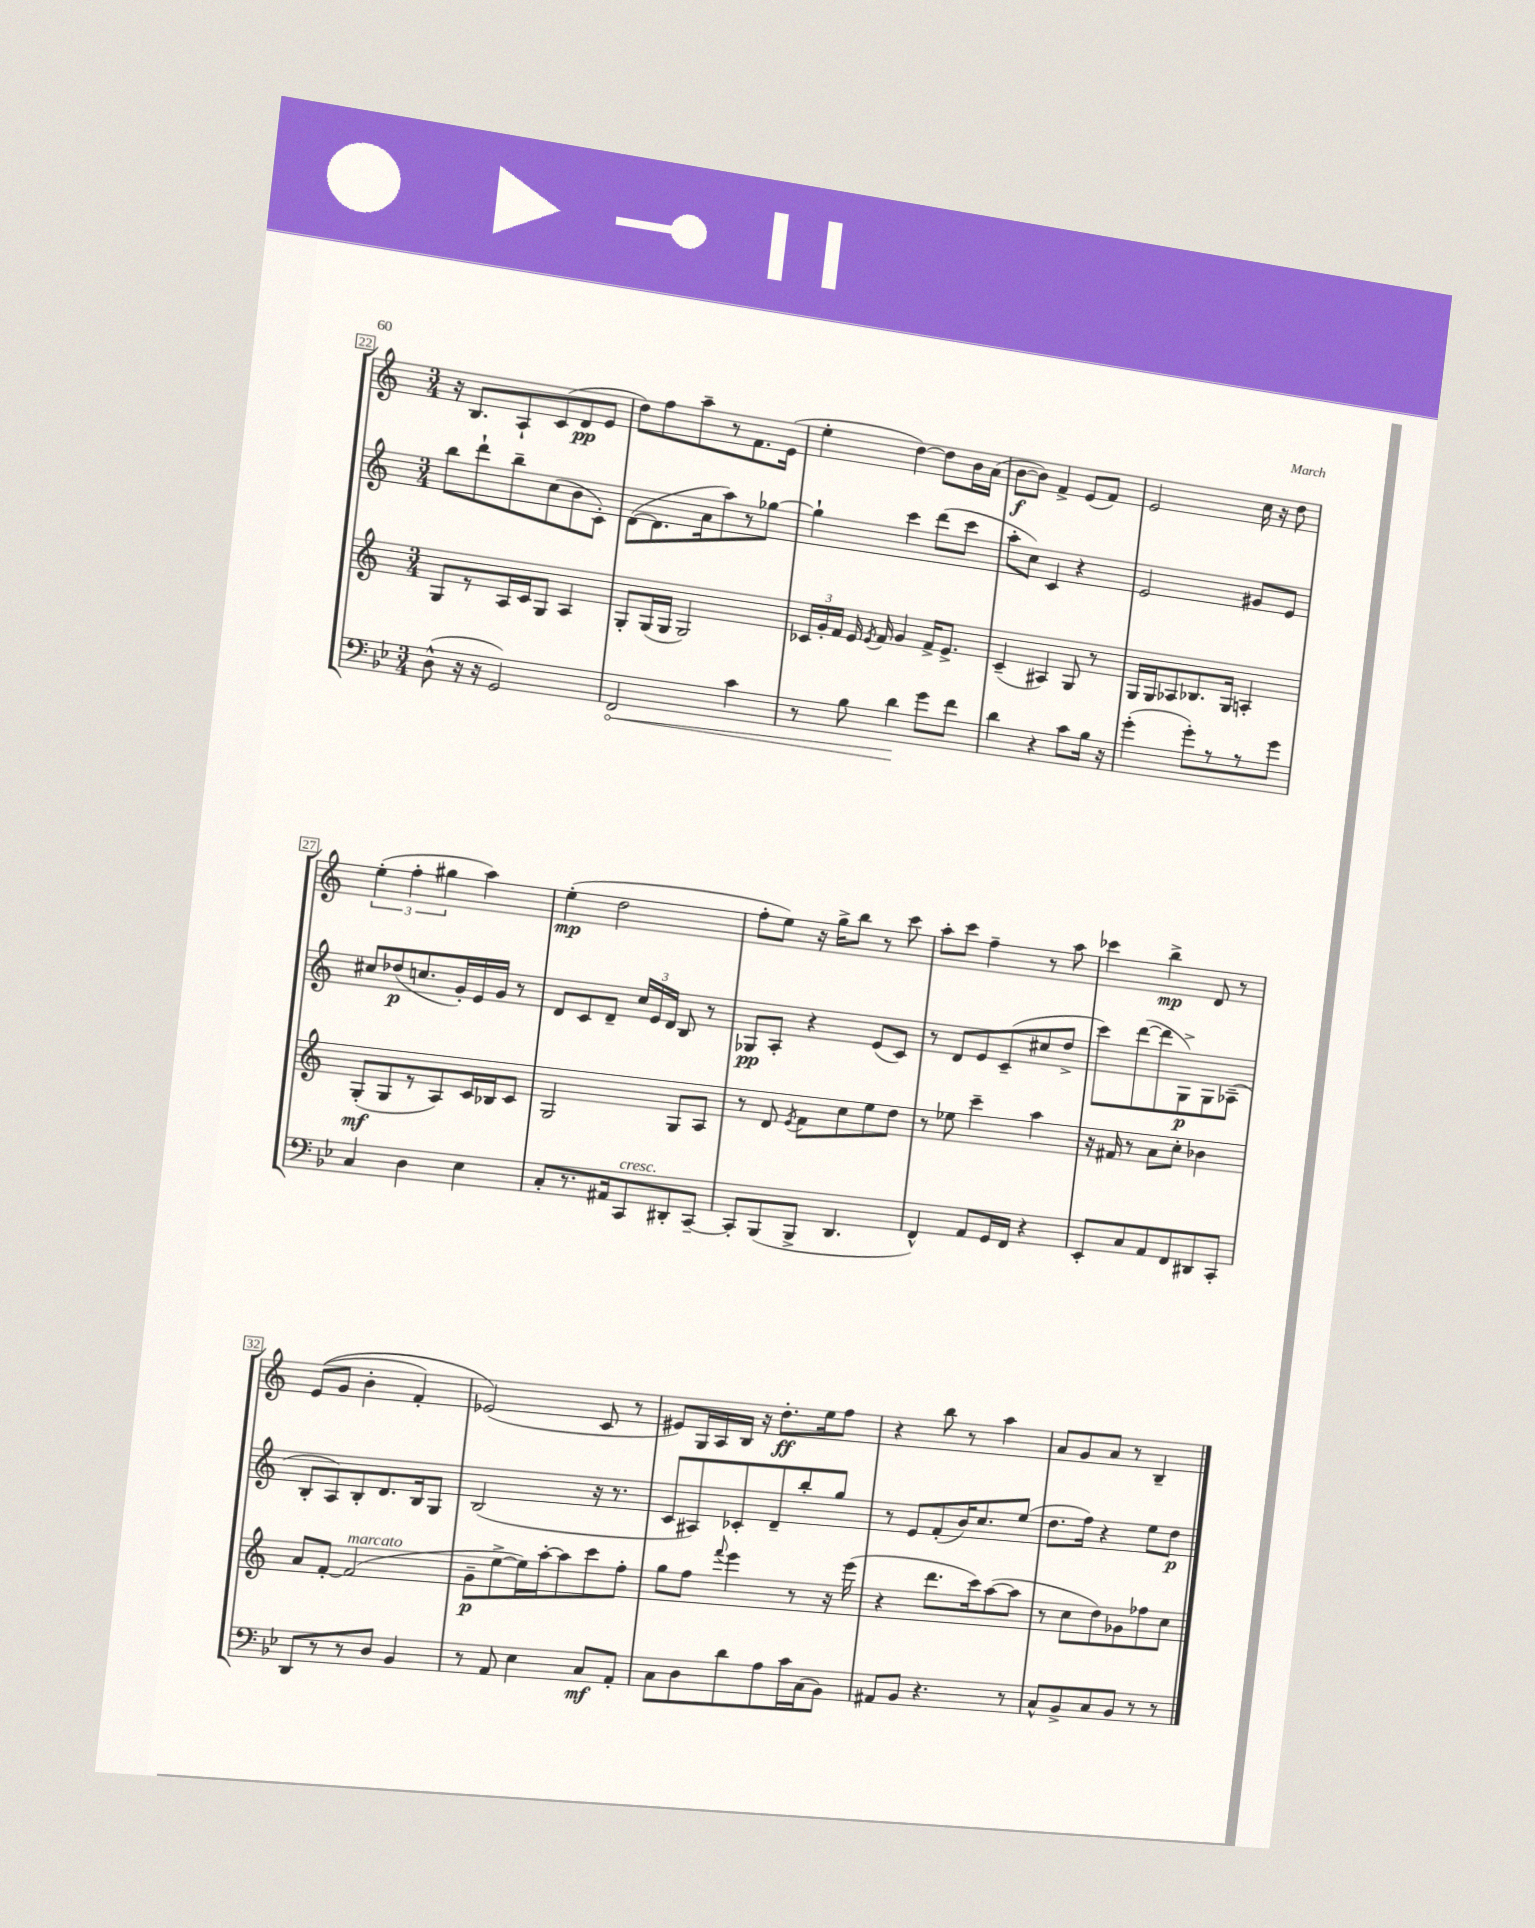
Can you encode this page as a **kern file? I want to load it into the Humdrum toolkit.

**kern	**kern	**kern	**kern
*staff4	*staff3	*staff2	*staff1
*clefF4	*clefG2	*clefG2	*clefG2
*k[b-e-]	*k[]	*k[]	*k[]
*M3/4	*M3/4	*M3/4	*M3/4
(8D^^	8G	8bb	16r
.	.	.	8.B
16r	8r	8ddd`	.
16r	.	.	.
2GG)	16A	8bb~	8A`
.	16c	.	.
.	8G	(8cc	(8c
.	4A	8b	8d
.	.	8c')	8e
=	=	=	=
2FF	8G'	([8d	8dd)
.	(16G	8.d]	8ff
.	16G	.	.
.	2G)	.	8aa~
.	.	16a	.
.	.	8aa)	8r
4c	.	8r	8.f
.	.	[8gg-	.
.	.	.	(16e
=	=	=	=
8r	24c-	4gg-`]	4ee'
.	24g'	.	.
.	24f	.	.
8B-	16e	.	.
.	8qe	.	.
.	16f	.	.
4d	4g	4ccc	[4dd)
8g	16f^	(8ddd	8dd]
.	8.e^	.	.
8f	.	8ccc	16b
.	.	.	(16a
=	=	=	=
4d	(4c~	8aa'	[8b
.	.	8cc)	8b])
4r	4A#)	4c	4f^
8c	8G	4r	(8e
16B-	8r	.	8f)
16r	.	.	.
=	=	=	=
(4g'	16G	2e	2e
.	16G	.	.
.	8A-	.	.
8g')	8.B-	.	.
8r	.	.	.
.	16G	.	.
8r	4A'	8g#	16cc
.	.	.	16r
8g	.	8e	8dd
=	=	=	=
4C	(8G'	8cc#	(6ee'
.	8G	(8dd-	.
.	.	.	6ff'
4D	8r	8.cc	.
.	.	.	6gg#
.	8A)	.	.
.	.	16g')	.
4E-	16c	16e	4aa)
.	16B-	16g	.
.	8c	8r	.
=	=	=	=
8C'	2G	8d	(4ee'
8.r	.	8c	.
.	.	8d~	2dd
16AA#	.	.	.
8CC	.	24cc	.
.	.	24e	.
.	.	24d	.
8DD#'	8G	8B	.
[8CC~	8A	8r	.
=	=	=	=
8CC']	8r	8G-	8ff'
(8BBB-	8d	8A'	8ee)
.	8qe	.	.
8BBB-^	8f	4r	16r
.	.	.	16gg^
4.DD	8cc	.	8bb
.	8ee	(8e	8r
.	8dd	8c)	8ccc
=	=	=	=
4FF^^)	8r	8r	8aa'
.	8ee-	8d	8ccc
8AA	4ccc~	8e	4ff~
16GG	.	(8c~	.
16FF	.	.	.
4r	4aa	8cc#	8r
.	.	8dd^	8aa
=	=	=	=
8EE-'	16r	8ccc)	4ccc-
.	16f#	.	.
8C	8r	([8ddd	.
8AA	8a	8ddd]	4bb^
8FF	8cc'	8G^)	.
8DD#	4b-	8G	8d
8CC'	.	(8A-~	8r
=	=	=	=
8DD	8a	8B'	&((8e
8r	[8f'	8A)	8g
8r	(2f]	8B'	4b'
8D	.	8.d	.
4BB-	.	.	4f')
.	.	16B	.
.	.	8G	.
=	=	=	=
8r	8g~	(2B	(2e-&)
8AA	[8ee^	.	.
4E-	16ee])	.	.
.	[16aa'	.	.
.	8aa]	.	.
8C	8ccc	16r	8c
.	.	8.r	.
8AA'	8ff'	.	8r
=	=	=	=
8C	8gg	8c	8e#)
8D	8ff	8A#)	16G
.	.	.	16A
.	8qqfff	.	.
8d	4eee	8c-'	16B
.	.	.	16r
8A	.	8d~	8.dd'
16c	8r	8bb'	.
(16C	.	.	16ee
8BB-)	16r	8gg	8ff
.	(16eee	.	.
=	=	=	=
8AA#	4r	8r	4r
8BB-	.	8e	.
4.r	8.ddd	(8f'	8bb
.	.	16b)	8r
.	16ccc)	8.cc	.
.	([8aa	.	4aa
8r	8aa]	(8ee	.
=	=	=	=
8C^^	8r	8.dd	8a
8BB-^	8cc	.	8g
.	.	16ff)	.
8C	8dd)	4r	8a
8BB-	8g-	.	8r
8r	8ff-	8ee	4B~
8r	8cc	8dd	.
==	==	==	==
*-	*-	*-	*-
